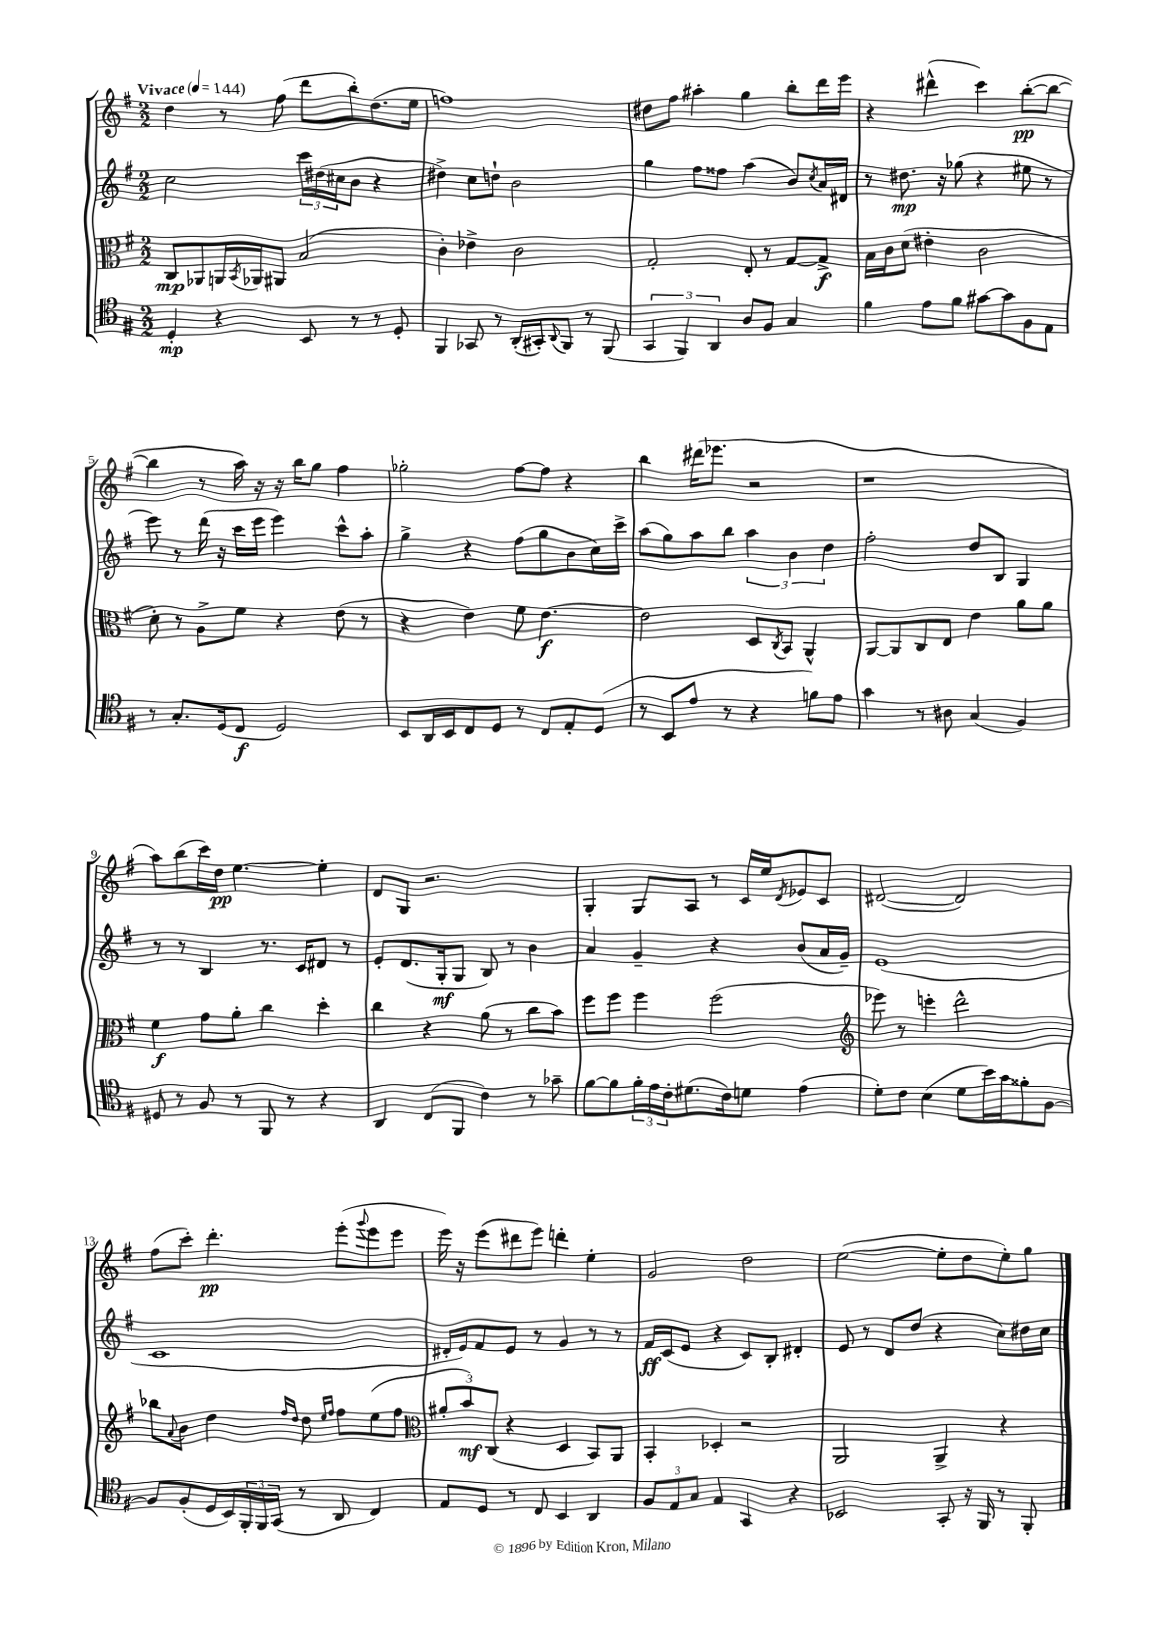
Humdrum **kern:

**kern	**kern	**kern	**kern
*staff4	*staff3	*staff2	*staff1
*clefC4	*clefC3	*clefG2	*clefG2
*k[f#]	*k[f#]	*k[f#]	*k[f#]
*M2/2	*M2/2	*M2/2	*M2/2
*MM144	*MM144	*MM144	*MM144
4D'	8C	2cc	4dd
.	8AA-	.	.
4r	16AA	.	8r
.	8qBB	.	.
.	16AA-	.	.
.	8AA#	.	(8ff#
8BB	(2B	24ccc	8ddd
.	.	(24dd#	.
.	.	24cc#	.
8r	.	8b	8bb')
8r	.	4r	(8.dd
8D'	.	.	.
.	.	.	16ee
=	=	=	=
4FF#	4c')	4dd#^)	1ff)
8GG-	4e-^	8cc	.
8r	.	8dd`	.
(16AA'	2c	2b	.
16GG#')	.	.	.
8qqAA	.	.	.
8FF#	.	.	.
8r	.	.	.
(8FF#	.	.	.
=	=	=	=
6GG	2G'	4gg	8dd#
.	.	.	8ff#
6FF#)	.	.	.
.	.	8ff#	4aa#'
6AA	.	.	.
.	.	8ff##	.
8A	8E'	(4aa	4gg
8F#	8r	.	.
4G	[8G	8b)	8bb'
.	.	8qcc	.
.	8G^]	16a	16ddd
.	.	16d#	16eee
=	=	=	=
4f#	16B	8r	4r
.	16c	.	.
.	(8d	8.dd#	.
8e	4e#'	.	(4ddd#^^
.	.	16r	.
8f#	.	(8gg-	.
[8g#	2c	4r	4ccc)
8g#]	.	.	.
8F#	.	8ee#	([8bb'
8E	.	8r	8bb_
=	=	=	=
8r	8d')	8eee)	4bb]
8.G'	8r	8r	.
.	8A^	(16ddd	8r
(16D	.	16r	.
8C	8f#	16ccc	16aa)
.	.	16eee	16r
2D)	4r	4eee)	16r
.	.	.	16bb
.	.	.	8gg
.	(8e	8ccc^^	4ff#
.	8r	8aa'	.
=	=	=	=
8BB	4r	4gg^	2gg-'
16AA	.	.	.
16BB	.	.	.
8C	4e)	4r	.
8D	.	.	.
8r	8f#	(8ff#	[8ff#
8C	[4.e	8gg	8ff#]
8E'	.	8b	4r
(8D	.	16cc)	.
.	.	16ccc^	.
=	=	=	=
8r	2e]	(8aa	4bb
8BB	.	8gg)	.
8e	.	8aa	(16ddd#
.	.	.	8.eee-
8r	.	8bb	.
4r	8D	6aa	2r
.	8qC	.	.
.	8BB	.	.
.	.	6b	.
8f)	4AA^^	.	.
.	.	6dd	.
8e	.	.	.
=	=	=	=
4g	[8AA	2ff#'	1r
.	8AA]	.	.
8r	8C	.	.
8A#	8E	.	.
(4G	4e	8dd	.
.	.	8B	.
4F#)	8a	4G	.
.	8a	.	.
=	=	=	=
8D#	4f#	8r	8aa)
8r	.	8r	(8bb
8F#	8g	4B	16ccc)
.	.	.	16dd
8r	8a'	.	[4.ee
8FF#	4cc	8.r	.
8r	.	.	.
.	.	16c	.
4r	4dd'	8d#	4ee']
.	.	8r	.
=	=	=	=
4AA	4cc	8e'	8d
.	.	(8.d	8G
(8C	4r	.	2.r
.	.	16G'	.
8FF#	.	8G	.
4c)	(8a	8B)	.
.	8r	8r	.
8r	8cc	4b	.
8g-~	8b)	.	.
=	=	=	=
[8f#	8ff#	4a	4G'
8f#]	8ff#	.	.
24f#'	4ff#	4g~	8G
24e	.	.	.
24c'	.	.	.
(8.d#	.	.	8A
.	(2ff#	4r	8r
16c)	.	.	.
8d	.	.	16c
.	.	.	16ee
.	.	.	8qd
(4e	.	(8b	8e-
.	.	16a	8c
.	.	16g~)	.
=	=	=	=
*	*clefG2	*	*
8d')	8eee-)	(1e	([2d#
8c	8r	.	.
(4B	4eee'	.	.
8d	2ddd^^	.	2d#])
16b)	.	.	.
16g	.	.	.
8f##'	.	.	.
[8F#	.	.	.
=	=	=	=
8F#]	8bb-	1c	(8ff#
.	8qqa	.	.
(8F#'	8b	.	8ccc')
16D	4dd	.	4.ddd'
16BB)	.	.	.
24FF#'	.	.	.
24FF#	.	.	.
(24GG	.	.	.
.	16qqff#	.	.
.	16qqdd	.	.
8r	8dd	.	.
.	16qqee	.	.
.	16qqff#	.	.
8AA	8ff#	.	(8eee'
.	.	.	8qqggg
4C)	(8ee	.	8eee
.	8ff#	.	8eee
=	=	=	=
*	*clefC3	*	*
8E	12a#'	16d#'	16eee)
.	.	16e)	16r
.	12b)	.	.
8D	.	8f#	(8eee
.	(12C	.	.
8r	4r	8e	8ddd#
8C	.	8r	8eee)
4BB	4D	4g	4ddd'
4AA	8BB)	8r	4ee'
.	8AA	8r	.
=	=	=	=
12F#	4BB'	16f#	2g
.	.	(16c	.
12E	.	.	.
.	.	8e	.
12G	.	.	.
4E	4D-'	4r	.
4GG	2r	8c)	2dd
.	.	8B'	.
4r	.	4d#'	.
=	=	=	=
2BB-	2AA	8e	([2ee
.	.	8r	.
.	.	8d	.
.	.	(8dd	.
8GG'	4AA^	4r	8ee']
16r	.	.	8dd
16FF#	.	.	.
8r	4r	8cc)	8ee')
8FF#'	.	16dd#	8gg
.	.	16cc	.
==	==	==	==
*-	*-	*-	*-
